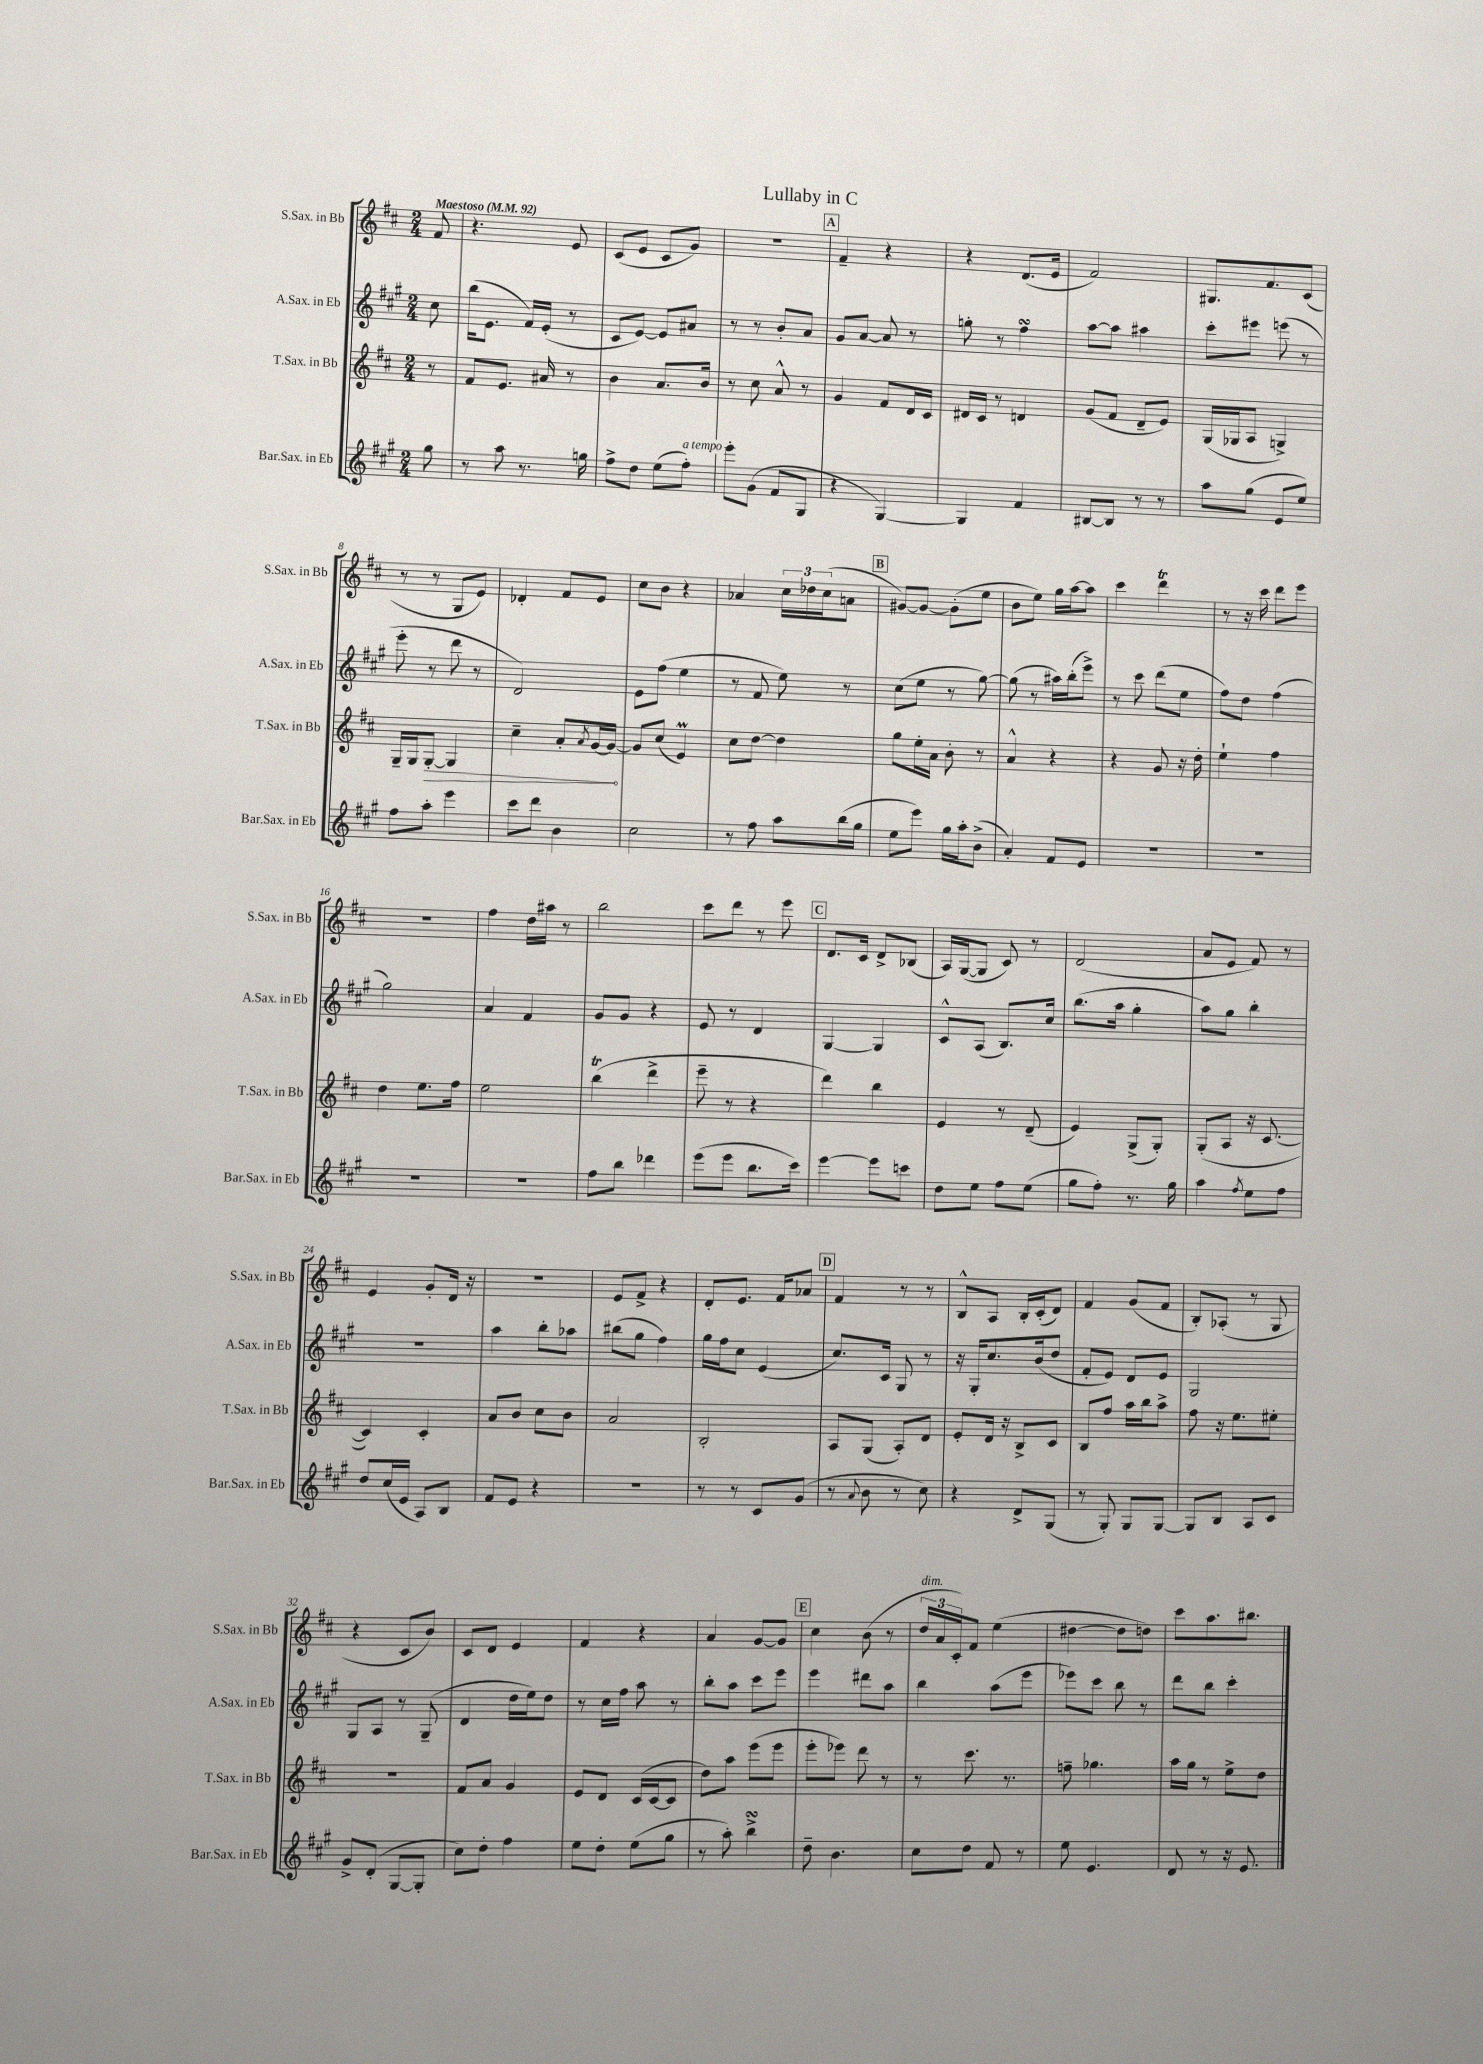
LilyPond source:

\header { title = "Lullaby in C" }
<<
\new StaffGroup <<
\new Staff = "s0" \with { instrumentName = "S.Sax. in Bb" shortInstrumentName = "S.Sax. in Bb" } {
    \clef treble \key d \major \numericTimeSignature \time 2/4 \partial 8 \tempo "Maestoso" 4 = 92
    fis'8 |
    r4. e'8 |
    cis'8( e'8 cis'8 g'8) |
    r2 |
    \mark \markup { \box "A" } fis'4-- r4 |
    r4 d'8.( e'16 |
    fis'2) |
    gis8. fis'8. cis'8( |
    r8 r8 g8 e'8) |
    des'4-. fis'8 e'8 |
    cis''8 b'8 r4 |
    aes'4 \tuplet 3/2 { cis''16 des''16 cis''16( } a'8 |
    \mark \markup { \box "B" } gis'8~) gis'8~ gis'8-.( e''8 |
    b'8 e''8) g''16 a''16~ a''8 |
    cis'''4 d'''4\trill |
    r8 r16 cis'''16 d'''8 e'''8 |
    R2 |
    fis''4 d''16 ais''16 r8 |
    b''2 |
    cis'''8 d'''8 r8 e'''8 |
    \mark \markup { \box "C" } d'8. cis'16 d'8-> bes8( |
    a16) g16~( g8 cis'8) r8 |
    d'2( |
    a'8 e'8 fis'8) r8 |
    e'4 g'8-. d'16 r16 |
    r2 |
    e'8 fis'8-> r4 |
    d'8-. e'8. fis'16 aes'8 |
    \mark \markup { \box "D" } fis'4 r8 r8 |
    b8-^ a8 b16-. cis'16-.( d'8) |
    fis'4 g'8( fis'8 |
    b8-.) aes8-.( r8 g8 |
    r4 cis'8 b'8) |
    cis'8 d'8 e'4 |
    fis'4 r4 |
    a'4 g'8~ g'8 |
    \mark \markup { \box "E" } cis''4 b'8( r8 |
    \tuplet 3/2 { d''16^\markup { \italic "dim." } a'16 cis'16-.) } fis'8 e''4( |
    dis''4~ dis''8 d''8) |
    cis'''8 a''8. bis''8. \bar "|." |
}
\new Staff = "s1" \with { instrumentName = "A.Sax. in Eb" shortInstrumentName = "A.Sax. in Eb" } {
    \clef treble \key a \major \numericTimeSignature \time 2/4 \partial 8
    cis''8 |
    b''16( e'8. fis'16) e'16-.( r8 |
    cis'8 e'8~) e'8 ais'8 |
    r8 r8 b'8-. a'8 |
    \mark \markup { \box "A" } gis'8 a'8~ a'8 r8 |
    g''8-. r8 fis''4\turn |
    a''8~ a''8 ais''4 |
    cis'''8-. eis'''8 e'''8( r8 |
    e'''8-. r8 d'''8 r8 |
    d'2) |
    e'8 fis''8( e''4 |
    r8 fis'8 e''8) r8 |
    \mark \markup { \box "B" } cis''8( e''8 r8 gis''8~) |
    gis''8( r8 ais''16) b''16-.( e'''8->) |
    r8 cis'''8 d'''8( e''8 |
    fis''8) d''8 fis''4( |
    gis''2) |
    a'4 fis'4 |
    gis'8 gis'8 r4 |
    e'8 r8 d'4 |
    \mark \markup { \box "C" } gis4~ gis4 |
    cis'8-^ a8( b8.) cis''16 |
    b''8.( a''16 gis''4-. |
    a''8) gis''8 b''4-. |
    r2 |
    a''4 b''8-. aes''8 |
    bis''8( gis''8 fis''4) |
    gis''16 fis''16 cis''8 e'4( |
    \mark \markup { \box "D" } cis''8.) cis'16 gis8 r8 |
    r16 gis16-. cis''8. b'16( d''8 |
    fis'8-. e'8) d'8 e'8 |
    gis2 |
    gis8 a8 r8 gis8--( |
    d'4 d''16 e''16) d''8 |
    r8 cis''16 fis''16 a''8 r8 |
    b''8-. a''8 cis'''8 e'''8 |
    \mark \markup { \box "E" } e'''4 dis'''8 a''8 |
    b''4 a''8( e'''8 |
    ees'''8) cis'''8 b''8 r8 |
    d'''8 b''8 cis'''4-. \bar "|." |
}
\new Staff = "s2" \with { instrumentName = "T.Sax. in Bb" shortInstrumentName = "T.Sax. in Bb" } {
    \clef treble \key d \major \numericTimeSignature \time 2/4 \partial 8
    r8 |
    fis'8 e'8. ais'16 r8 |
    b'4 a'8. b'16 |
    r8 cis''8 a'8-^ r8 |
    \mark \markup { \box "A" } g'4 fis'8 d'16 cis'16 |
    dis'16 cis'16 r8 d'4 |
    g'8( fis'8 d'8-- e'8) |
    g16( ges16 a8 g4->) |
    g16-- g16 \once \override Hairpin.circled-tip = ##t g8~-.\> g4 |
    cis''4-- a'8-. \acciaccatura { a'8 } g'16~ g'16~\! |
    g'8 cis''8( e'4\prall) |
    cis''8 d''8~ d''4 |
    \mark \markup { \box "B" } g''8 e''16-. a'16 b'8-. r8 |
    a'4-^ r4 |
    r4 g'8 r16 d''16-. |
    e''4-! fis''4 |
    d''4 e''8. fis''16 |
    e''2 |
    b''4\trill( d'''4-> |
    e'''8-- r8 r4 |
    \mark \markup { \box "C" } d'''4) b''4 |
    e'4 r8 d'8--( |
    e'4) g8->( g8-.) |
    g8-.( a8 r16 cis'8.~ |
    cis'4) cis'4-. |
    a'8 b'8 cis''8 b'8 |
    a'2 |
    b2-. |
    \mark \markup { \box "D" } a8 g8( a8-.) d'8 |
    e'8-. d'16 r16 b8-> cis'8 |
    b8 fis''8 a''16 b''16 a''8-> |
    fis''8 r16 e''8. eis''8-. |
    R2 |
    fis'8 a'8 g'4 |
    e'8 d'8 cis'16( cis'16~ cis'8 |
    d''8) a''8 e'''8( e'''8 |
    \mark \markup { \box "E" } e'''8-. ees'''8) d'''8 r8 |
    r8 cis'''8. r8. |
    f''8-- ges''4. |
    a''16 g''16 r8 e''8-> d''8 \bar "|." |
}
\new Staff = "s3" \with { instrumentName = "Bar.Sax. in Eb" shortInstrumentName = "Bar.Sax. in Eb" } {
    \clef treble \key a \major \numericTimeSignature \time 2/4 \partial 8
    gis''8 |
    r8 a''8 r8. g''16 |
    fis''8-> d''8 e''8( fis''8-.^\markup { \italic "a tempo" }) |
    e'''8-. gis'8( fis'8 gis8 |
    \mark \markup { \box "A" } r4 gis4~) |
    gis4 fis'4 |
    bis8~ bis8 r8 r8 |
    a''8 gis''8( e'8 e''8) |
    fis''8 a''8-. e'''4 |
    cis'''8 d'''8 b'4 |
    cis''2 |
    r8 fis''8 a''8 b''16( gis''16 |
    \mark \markup { \box "B" } e''8 e'''8) gis''16 a''16-. b'8->( |
    a'4-.) fis'8 e'8 |
    R2 |
    R2 |
    R2 |
    R2 |
    fis''8 b''8 des'''4 |
    e'''8( e'''8 b''8. cis'''16) |
    \mark \markup { \box "C" } e'''4~ e'''8 c'''8 |
    d''8 e''8 fis''8 e''8( |
    gis''8 fis''8-.) r8. gis''16 |
    a''4 \acciaccatura { fis''8 } e''8 fis''8 |
    d''8 cis''16( e'16 a8) b8 |
    fis'8 e'8 r4 |
    r2 |
    r8 r8 cis'8 gis'8( |
    \mark \markup { \box "D" } r8 \appoggiatura { a'8 } b'8 r8 cis''8) |
    r4 d'8-> gis8( |
    r8 gis8-.) gis8 gis8~ |
    gis8 b8 a8 cis'8 |
    gis'8-> d'8-.( gis8~ gis8-. |
    cis''8) d''8-. fis''4 |
    e''8 d''8-. e''8( gis''8 |
    r8 a''8-.) b''4->\turn |
    \mark \markup { \box "E" } d''8-- b'4. |
    cis''8 d''8 fis'8 r8 |
    e''8 e'4. |
    d'8 r8 r16 e'8. \bar "|." |
}
>>
>>
